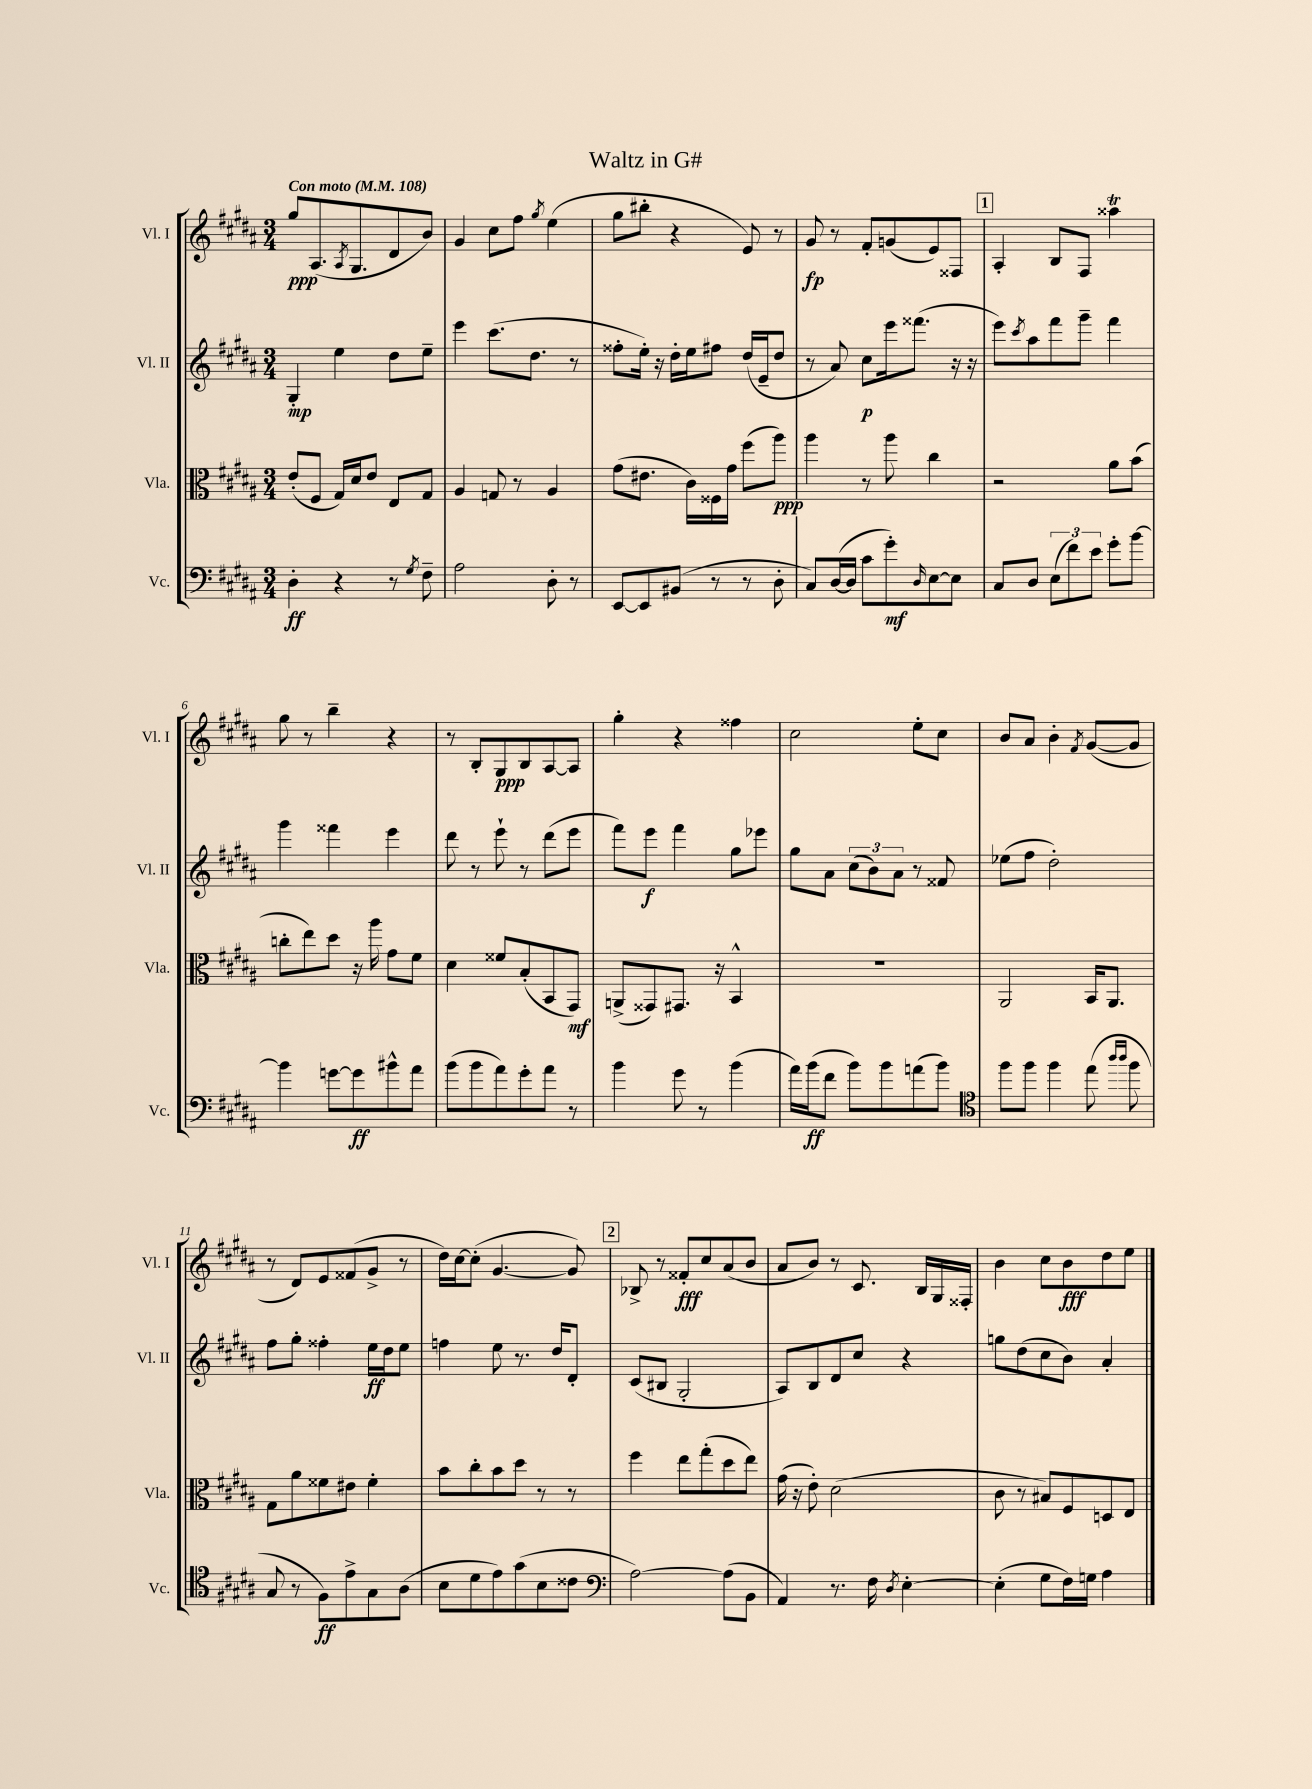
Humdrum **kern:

**kern	**kern	**kern	**kern
*staff4	*staff3	*staff2	*staff1
*clefF4	*clefC3	*clefG2	*clefG2
*k[f#c#g#d#a#]	*k[f#c#g#d#a#]	*k[f#c#g#d#a#]	*k[f#c#g#d#a#]
*M3/4	*M3/4	*M3/4	*M3/4
*MM108	*MM108	*MM108	*MM108
4D#'	(8e'	4G#'	8gg#
.	8F#	.	(8.A#
4r	16G#)	4ee	.
.	.	.	8qA#
.	16d#	.	8.G#
.	8e	.	.
8r	8E	8dd#	8d#
8qG#	.	.	.
8F#~	8G#	8ee~	8b)
=	=	=	=
2A#	4A#	4eee	4g#
.	8G	(8.ccc#	8cc#
.	8r	.	8ff#
.	.	8.dd#	.
.	.	.	8qgg#
8D#'	4A#	.	(4ee
8r	.	8r	.
=	=	=	=
[8EE	(8g#	8ff##'	8gg#
8EE]	8.e#	16ee')	8bb#'
.	.	16r	.
(8BB#	.	16dd#'	4r
.	16c#)	16ee	.
8r	16F##	8ff#	.
.	16g#	.	.
8r	(8ff#	(16dd#	8e)
.	.	16e~	.
8D#'	8aa#)	8dd#	8r
=	=	=	=
8C#)	4aa#	8r	8g#
([16D#	.	8a#)	8r
16D#]	.	.	.
8c#	8r	8cc#	8f#'
8g#')	8aa#	16eee	(8g
.	.	(8.fff##	.
16qqD#	.	.	.
[8E	4cc#	.	8e)
8E]	.	16r	8F##
.	.	16r	.
=	=	=	=
8C#	2r	8eee)	4A#'
.	.	8qccc#	.
8D#	.	8aa#	.
(12E	.	8fff#	8B
12f#)	.	.	.
.	.	8ggg#~	8F#
12e	.	.	.
8g#'	8a#	4fff#	4aa##
[8b	(8b	.	.
=	=	=	=
4b]	8cc'	4ggg#	8gg#
.	8ee)	.	8r
[8g	8dd#	4fff##	4bb~
8g]	16r	.	.
.	16aa#	.	.
8b#^^	8g#	4eee	4r
8a#	8f#	.	.
=	=	=	=
(8b	4d#	8ddd#	8r
8b	.	8r	8B'
8a#)	8f##	8eee`	8G#
8g#'	(8B'	8r	8B
8a#	8BB	(8ddd#	[8A#
8r	8GG#)	8eee	8A#]
=	=	=	=
4b	(8AA^	8fff#)	4gg#'
.	8GG##)	8eee	.
8g#	8.GG#	4fff#	4r
8r	.	.	.
.	16r	.	.
(4b	4BB^^	8gg#	4ff##
.	.	8eee-	.
=	=	=	=
16a#)	2.r	8gg#	2cc#
(16b	.	.	.
8f#	.	8a#	.
8b)	.	(12cc#	.
.	.	12b)	.
8b	.	.	.
.	.	12a#	.
(8a	.	8r	8ee'
8b)	.	8f##	8cc#
=	=	=	=
*clefC4	*	*	*
8ff#	2AA#	(8ee-	8b
8ff#	.	8ff#	8a#
4ff#	.	2dd#')	4b'
.	.	.	8qf#
(8ee	16BB	.	([8g#
.	8.AA#	.	.
16qqaa#	.	.	.
16qqaa#	.	.	.
8ff#	.	.	8g#]
=	=	=	=
8G#	8G#	8ff#	8r
8r	8a#	8gg#'	8d#)
8F#)	8f##	4ff##'	8e
8e^	8e#	.	(8f##
8G#	4f##'	16ee	8g#^
.	.	16dd#	.
(8A#	.	8ee	8r
=	=	=	=
8B	8b	4ff	16dd#)
.	.	.	[16cc#
8d#	8cc#'	.	(8cc#']
8e)	8b	8ee	[4.g#
(8g#	8dd#	8.r	.
8B	8r	.	.
.	.	16dd#	.
8c##	8r	8d#'	8g#])
=	=	=	=
*clefF4	*	*	*
[2A#)	4ff#	(8c#	8B-^
.	.	8B#	8r
.	8ee	2G#'	8f##'
.	(8gg#'	.	8cc#
(8A#]	8dd#	.	(8a#
8BB	8ee)	.	8b
=	=	=	=
4AA#)	(16g#	8A#)	8a#
.	16r	.	.
.	8e')	8B	8b)
8.r	(2d#	8d#	8r
.	.	8cc#	8.c#
16F#	.	.	.
8qD#	.	.	.
[4E'	.	4r	.
.	.	.	16B
.	.	.	16G#
.	.	.	16F##'
=	=	=	=
(4E']	8c#	8gg	4b
.	8r	(8dd#	.
8G#	8B#)	8cc#	8cc#
16F#)	8F#	8b)	8b
16G	.	.	.
4A#	8D	4a#'	8dd#
.	8E	.	8ee
==	==	==	==
*-	*-	*-	*-
